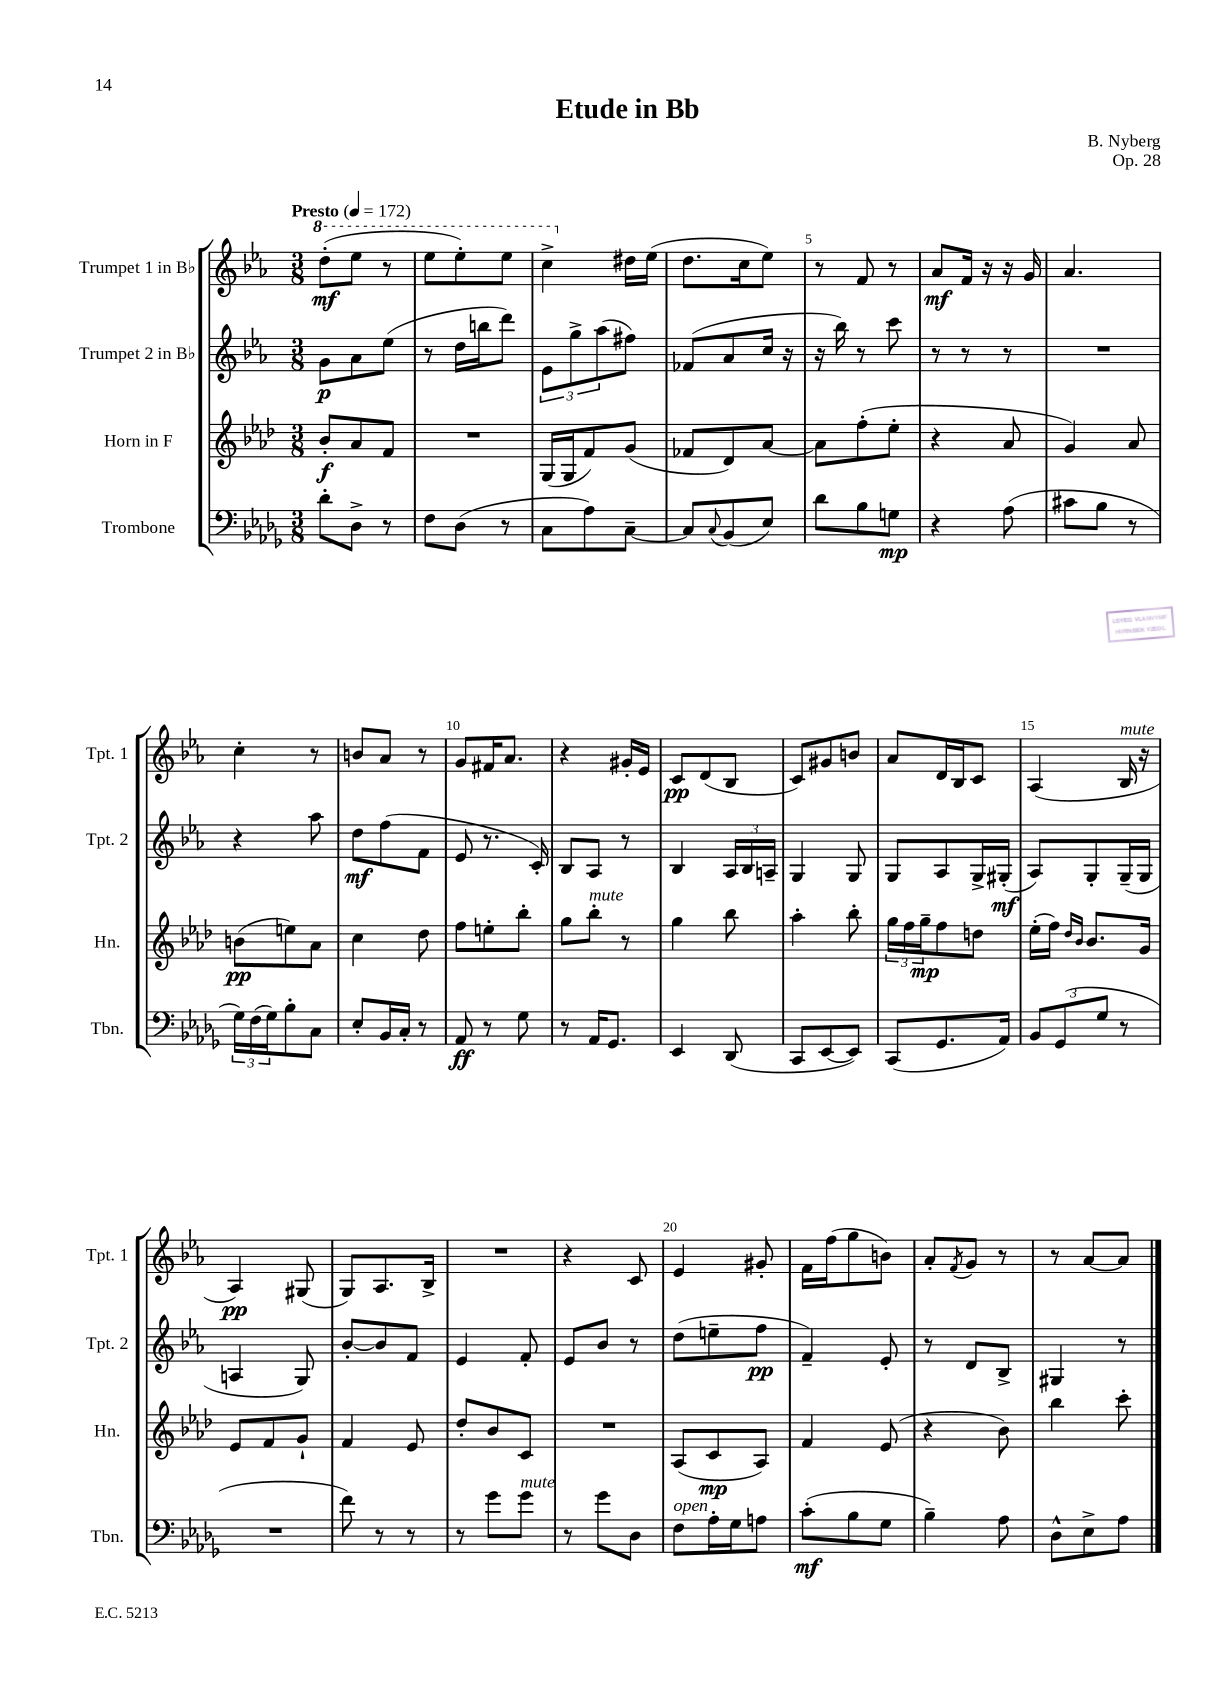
\header { title = "Etude in Bb" composer = "B. Nyberg" opus = "Op. 28" }
<<
\new StaffGroup <<
\new Staff = "s0" \with { instrumentName = "Trumpet 1 in Bb" shortInstrumentName = "Tpt. 1" } {
    \clef treble \key ees \major \numericTimeSignature \time 3/8 \tempo "Presto" 4 = 172
    \ottava #1 d'''8-.\mf( ees'''8 r8 |
    ees'''8 ees'''8-.) ees'''8 |
    c'''4-> \ottava #0 dis''16 ees''16( |
    d''8. c''16 ees''8) |
    r8 f'8 r8 |
    aes'8\mf f'16 r16 r16 g'16 |
    aes'4. |
    c''4-. r8 |
    b'8 aes'8 r8 |
    g'8 fis'16 aes'8. |
    r4 gis'16-. ees'16 |
    c'8\pp d'8( bes8 |
    c'8) gis'8 b'8 |
    aes'8 d'16 bes16 c'8 |
    aes4( bes16^\markup { \italic "mute" } r16 |
    aes4\pp) gis8( |
    g8) aes8. bes16-> |
    R4. |
    r4 c'8 |
    ees'4 gis'8-. |
    f'16 f''16( g''8 b'8) |
    aes'8-. \acciaccatura { f'8 } g'8 r8 |
    r8 aes'8~ aes'8 \bar "|." |
}
\new Staff = "s1" \with { instrumentName = "Trumpet 2 in Bb" shortInstrumentName = "Tpt. 2" } {
    \clef treble \key ees \major \numericTimeSignature \time 3/8
    g'8\p aes'8 ees''8( |
    r8 d''16 b''16 d'''8) |
    \tuplet 3/2 { ees'8 g''8-> aes''8( } fis''8) |
    fes'8( aes'8 c''16 r16 |
    r16 bes''16) r8 c'''8 |
    r8 r8 r8 |
    R4. |
    r4 aes''8 |
    d''8\mf f''8( f'8 |
    ees'8 r8. c'16-.) |
    bes8 aes8 r8 |
    bes4 \tuplet 3/2 { aes16 bes16 a16-- } |
    g4 g8 |
    g8 aes8 g16-> gis16-.\mf( |
    aes8) g8-. g16--( g16 |
    a4 g8) |
    bes'8~-. bes'8 f'8 |
    ees'4 f'8-. |
    ees'8 bes'8 r8 |
    d''8( e''8-- f''8\pp |
    f'4--) ees'8-. |
    r8 d'8 bes8-> |
    gis4 r8 \bar "|." |
}
\new Staff = "s2" \with { instrumentName = "Horn in F" shortInstrumentName = "Hn." } {
    \clef treble \key aes \major \numericTimeSignature \time 3/8
    bes'8-.\f aes'8 f'8 |
    R4. |
    g16( g16 f'8) g'8( |
    fes'8 des'8) aes'8~ |
    aes'8 f''8-.( ees''8-. |
    r4 aes'8 |
    g'4) aes'8 |
    b'8\pp( e''8) aes'8 |
    c''4 des''8 |
    f''8 e''8-. bes''8-. |
    g''8 bes''8-.^\markup { \italic "mute" } r8 |
    g''4 bes''8 |
    aes''4-. bes''8-. |
    \tuplet 3/2 { g''16 f''16 g''16--\mp } f''8 d''8 |
    ees''16-.( f''16) \grace { des''16 bes'16 } bes'8. g'16 |
    ees'8 f'8 g'8-! |
    f'4 ees'8 |
    des''8-. bes'8 c'8 |
    R4. |
    aes8( c'8\mp aes8) |
    f'4 ees'8( |
    r4 bes'8) |
    bes''4 c'''8-. \bar "|." |
}
\new Staff = "s3" \with { instrumentName = "Trombone" shortInstrumentName = "Tbn." } {
    \clef bass \key des \major \numericTimeSignature \time 3/8
    des'8-. des8-> r8 |
    f8 des8( r8 |
    c8 aes8) c8~-- |
    c8 \appoggiatura { c8 } bes,8( ees8) |
    des'8 bes8 g8\mp |
    r4 aes8( |
    cis'8 bes8 r8 |
    \tuplet 3/2 { ges16) f16( ges16) } bes8-. c8 |
    ees8-. bes,16 c16-. r8 |
    aes,8\ff r8 ges8 |
    r8 aes,16 ges,8. |
    ees,4 des,8( |
    c,8 ees,8~ ees,8) |
    c,8( ges,8. aes,16) |
    \tuplet 3/2 { bes,8 ges,8( ges8 } r8 |
    R4. |
    f'8) r8 r8 |
    r8 ges'8 ges'8^\markup { \italic "mute" } |
    r8 ges'8 des8 |
    f8^\markup { \italic "open" } aes16-. ges16 a8 |
    c'8-.\mf( bes8 ges8 |
    bes4--) aes8 |
    des8-^ ees8-> aes8 \bar "|." |
}
>>
>>
\layout { \context { \Score \override BarNumber.break-visibility = ##(#f #t #t) barNumberVisibility = #(every-nth-bar-number-visible 5) } }
